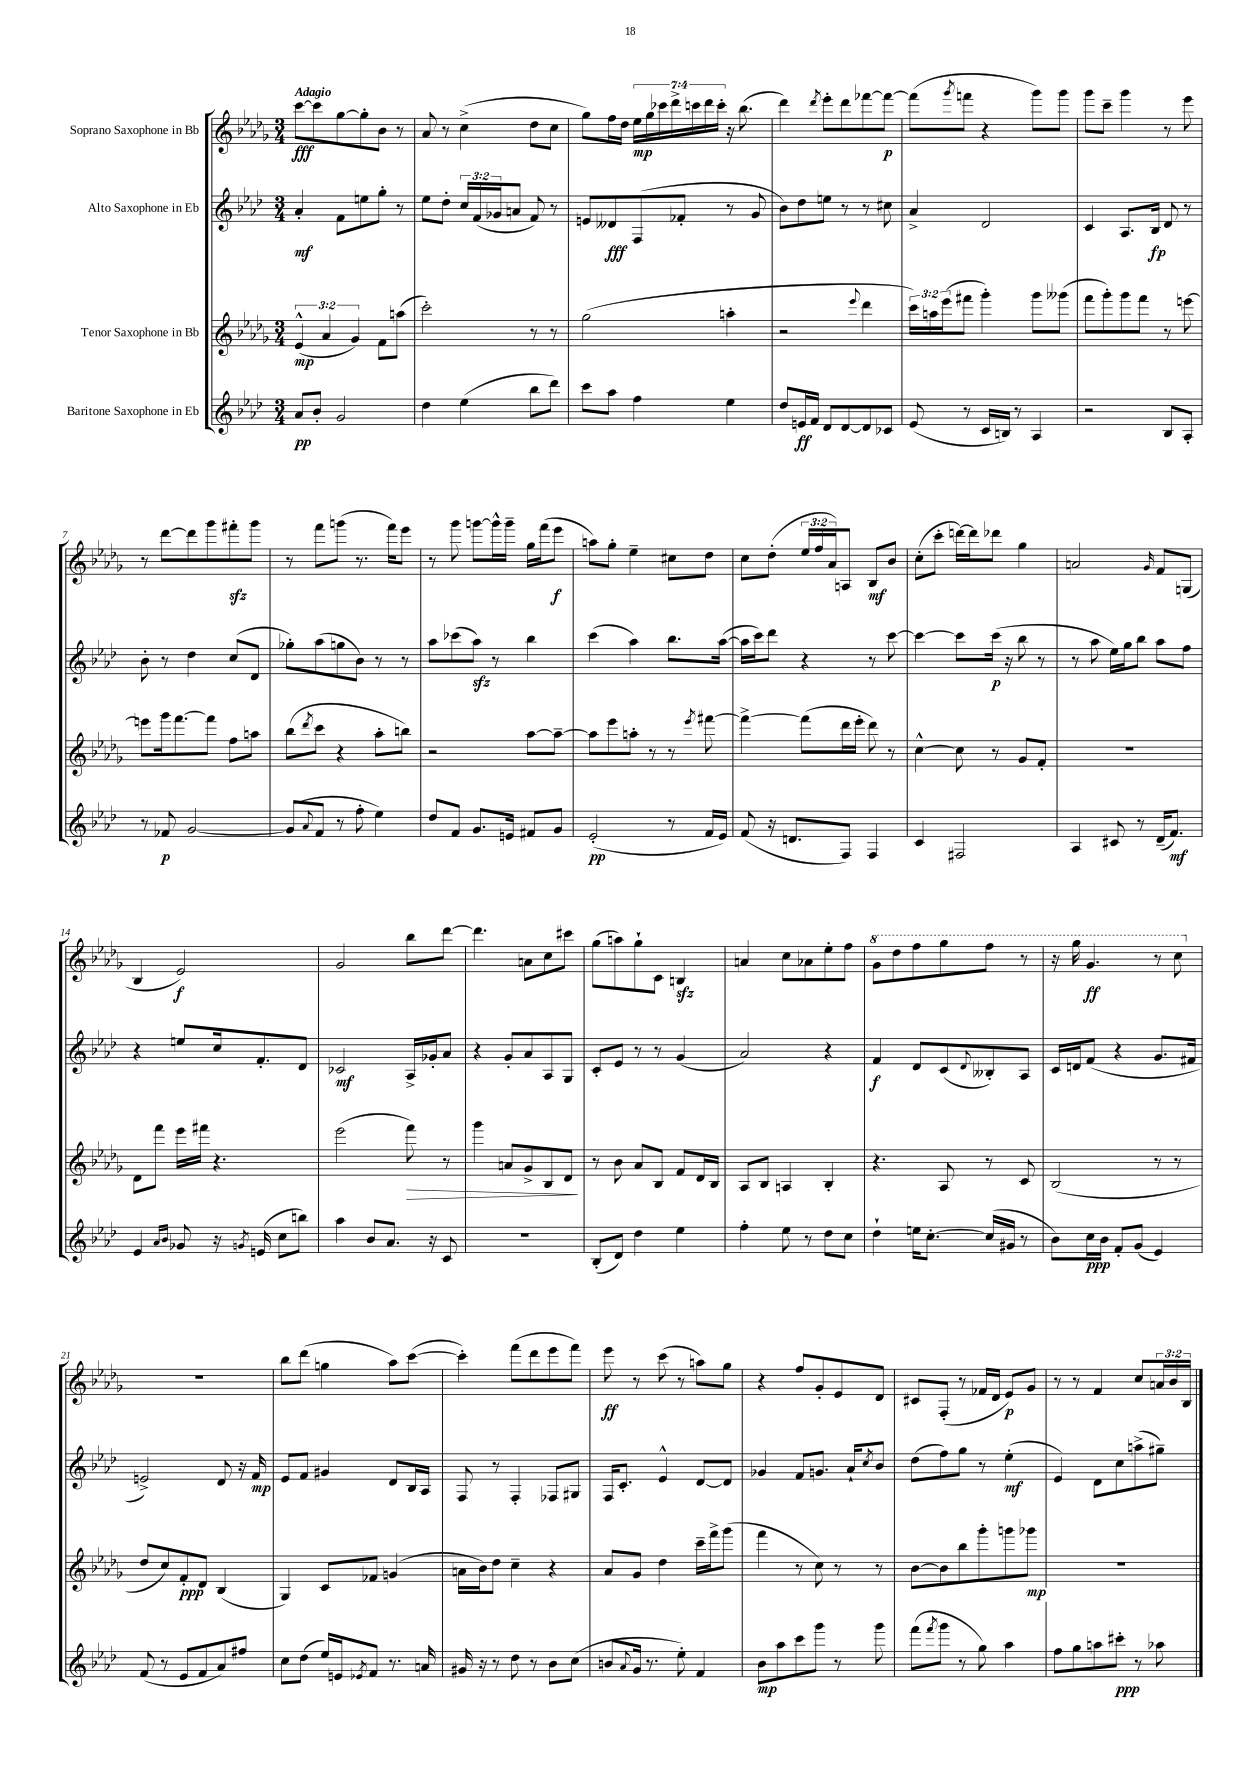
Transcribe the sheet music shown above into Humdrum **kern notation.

**kern	**kern	**kern	**kern
*staff4	*staff3	*staff2	*staff1
*clefG2	*clefG2	*clefG2	*clefG2
*k[b-e-a-d-]	*k[b-e-a-d-g-]	*k[b-e-a-d-]	*k[b-e-a-d-g-]
*M3/4	*M3/4	*M3/4	*M3/4
8a-/L	(6e-^^/	4a-'/	[8ccc\L
8b-'/J	.	.	8ccc\]
.	6a-/	.	.
2g/	.	8f\L	[8gg-\
.	6g-/)	.	.
.	.	8ee\	8gg-'\]
.	8f\L	8gg'\J	8b-\J
.	(8aa\J	8r	8r
=	=	=	=
4dd-\	2ccc'\)	8ee-\L	8a-/
.	.	8dd-'\J	8r
(4ee-\	.	24cc/LL	(4cc^\
.	.	(24f/	.
.	.	24g-/J	.
.	.	8a/J	.
8bb-\L	8r	8f/)	8dd-\L
8ddd-\J)	8r	8r	8cc\J
=	=	=	=
8ccc\L	(2gg-\	8e/L	8gg-\L)
8aa-\J	.	8d--/	16ff\L
.	.	.	16dd-\JJ
4ff\	.	(8F/	28ee-\LL
.	.	.	28gg-\
.	.	.	28ccc-\
.	.	.	28ddd-^\
.	.	8f-'/J	.
.	.	.	28ccc\
.	.	.	28ddd-\
.	.	.	28ccc'\JJ
4ee-\	4aa'\	8r	16r
.	.	.	(8.bb-\
.	.	8g/	.
=	=	=	=
8dd-/L	2r	8b-\L)	4ddd-\)
16e/L	.	8dd-\	.
16f/JJ	.	.	.
.	.	.	8qddd-/
8d-/L	.	8ee\J	8eee-'\L
[8d-/	.	8r	8ddd-\
.	8qqeee-/	.	.
8d-/]	4ddd-\	8r	[8fff-\
8c-/J	.	8cc#\	8fff-\_J
=	=	=	=
(8e-/	24ccc\LL)	4a-^/	(8fff-\]L
.	24aa\	.	.
.	(24eee-\J	.	.
.	.	.	8qggg-/
8r	8fff#\J	.	8fff\J
16c/LL	4ggg-'\)	2d-/	4r
16B/JJ)	.	.	.
8r	.	.	.
4A-/	8ggg-\L	.	8ggg-\L)
.	(8ggg--\J	.	8ggg-\J
=	=	=	=
2r	8fff\L	4c/	8ggg-\L
.	8ggg-'\)	.	8ccc~\J
.	8ggg-\	8.A-/L	4ggg-\
.	8fff\J	.	.
.	.	16B-/Jk	.
8B-/L	8r	8d-/	8r
8A-'/J	[8eee\	8r	8eee-\
=	=	=	=
8r	8eee\]L	8b-'\	8r
8f-/	16ggg-\k	8r	[8ddd-\L
.	[8.fff\	.	.
[2g/	.	4dd-\	8ddd-\]
.	8fff\]J	.	8ggg-\
.	8ff\L	(8cc/L	8fff#'\
.	8aa\J	8d-/J	8ggg-\J
=	=	=	=
(8g/]L	(8bb-\L	8gg-'\L)	8r
8qqa-/	8qddd-/	.	.
8f/J	8ccc\J	(8aa-\	8fff\L
8r	4r	8gg\	(8ggg\J
8ff'\	.	8b-\J)	8.r
4ee-\)	8aa-'\L	8r	.
.	.	.	16fff\LK)
.	8bb\J)	8r	8eee-\J
=	=	=	=
8dd-/L	2r	8aa-\L	8r
8f/J	.	(8ccc-\	8ggg-\
8.g/L	.	8aa-\J)	[8ggg\L
.	.	8r	16ggg^^\]L
16e/Jk	.	.	16ggg~\JJ
8f#/L	[8aa-\L	4bb-\	16gg-\LL
.	.	.	(16fff\J
8g/J	8aa-~\_J	.	8eee-\J
=	=	=	=
(2e-'/	8aa-\]L	(4ccc\	8aa\L)
.	8eee-\	.	8gg-'\J
.	8aa'\J	4aa-\)	4ee-~\
.	8r	.	.
8r	8r	8.bb-\L	8cc#\L
.	8qeee-/	.	.
16f/LL	[8fff#\	.	8dd-\J
16e-/JJ)	.	([16aa-\Jk	.
=	=	=	=
(8f/	4fff#^\_	16aa-\]LL	8cc\L
.	.	16ccc\J)	.
16r	.	8ddd-\J	(8dd-'\J
8.d/L	.	.	.
.	(8fff#\]L	4r	24ee-/LL
.	.	.	24ff/
.	.	.	24a-/J)
8F/J)	16ddd-\L	.	8A/J
.	16eee-'\JJ	.	.
4F/	8ddd-\)	8r	8B-/L
.	8r	[8ccc\	8b-/J
=	=	=	=
4c/	[4cc^^\	4ccc\_	(8cc'\L
.	.	.	8ccc'\J
2F#/	8cc\]	8ccc\]L	[16ddd\LL)
.	.	.	16ddd\]J
.	8r	(16ccc\Jk	8ddd-\J
.	.	16r	.
.	8g-/L	8bb-\	4gg-\
.	8f'/J	8r	.
=	=	=	=
4A-/	2.r	8r	2a/
.	.	8aa-\	.
8c#/	.	16ee-\LL)	.
.	.	16gg\J	.
8r	.	8bb-\J	.
.	.	.	16qqg-/
(16d-~/LK	.	8aa-\L	8f/L
8.f/J)	.	.	.
.	.	8ff\J	(8G/J
=	=	=	=
4e-/	8d-\L	4r	4B-/
.	8fff\J	.	.
16qqa-/LL	.	.	.
16qqb-/JJ	.	.	.
8g-/	16eee-\LL	8ee/L	2e-/)
.	16fff#\JJ	.	.
16r	4.r	16cc/k	.
8qg/	.	.	.
(16e/	.	8.f'/	.
8cc\L	.	.	.
8bb\J)	.	8d-/J	.
=	=	=	=
4aa-\	(2eee-\	2c-/	2g-/
8b-/L	.	.	.
8.a-/J	.	.	.
.	8fff\)	16A-^/LL	8bb-\L
16r	.	16g-'/J	.
8c/	8r	8a-/J	[8ddd-\J
=	=	=	=
2.r	4ggg-\	4r	4.ddd-\]
.	8a/L	8g'/L	.
.	8g-^/	8a-/	8a\L
.	8B-/	8A-/	8cc\
.	8d-/J	8G/J	8ccc#\J
=	=	=	=
(8B-'/L	8r	8c'/L	(8gg-\L
8d-/J)	8b-\	8e-/J	8aa\)
4dd-\	8a-/L	8r	8gg-`\
.	8B-/J	8r	8c\J
4ee-\	8f/L	(4g/	4B/
.	16d-/L	.	.
.	16B-/JJ	.	.
=	=	=	=
4ff'\	8A-/L	2a-/)	4a/
.	8B-/J	.	.
8ee-\	4A/	.	8cc\L
8r	.	.	8a-\
8dd-\L	4B-'/	4r	8ee-'\
8cc\J	.	.	8ff\J
=	=	=	=
4dd-`\	4.r	4f/	8gg-\L
.	.	.	8ddd-\
16ee\LK	.	8d-/L	8fff\
[8.cc'\J	.	.	.
.	8A-/	(8c/	8ggg-\
.	.	8qqd-/	.
(16cc/]LL	8r	8B--'/)	8fff\J
16g#/JJ	.	.	.
8r	8c/	8A-/J	8r
=	=	=	=
8b-\L)	(2B-/	16c/LL	16r
.	.	16d/J	16ggg-\
16cc\L	.	(8f/J	4.gg-/
16b-\JJ	.	.	.
8f'/L	.	4r	.
(8g/J	.	.	.
4e-/)	8r	8.g/L	8r
.	8r	.	8ccc\
.	.	16f#/Jk	.
=	=	=	=
(8f/	8dd-/L	2e^/)	2.r
8r	8cc/)	.	.
8e-/L	8f'/	.	.
8f/	8d-/J	.	.
8a-/)	(4B-/	8d-/	.
8ff#/J	.	16r	.
.	.	16f/	.
=	=	=	=
8cc\L	4G-/)	8e-/L	8bb-\L
(8dd-\J	.	8f/J	(8ddd-\J
16ee-/LL)	8c/L	4g#/	4gg\
16e/J	.	.	.
8qe-/	.	.	.
8f/J	8f-/J	.	.
8.r	(4g/	8d-/L	8aa-\L)
.	.	16B-/L	([8ccc\J
16a/	.	16A-/JJ	.
=	=	=	=
16g#/	16a\LL	8F/	4ccc'\])
16r	16b-\J)	.	.
8r	8dd-\J	8r	.
8dd-\	4cc~\	4F'/	(8fff\L
8r	.	.	8ddd-\
8b-\L	4r	8F-/L	8eee-\
(8cc\J	.	8G#/J	8fff\J)
=	=	=	=
8b/L	8a-/L	16F/LK	8eee-\
.	.	8.c'/J	.
8qqa-/	.	.	.
16g/Jk	8g-/J	.	8r
8.r	.	.	.
.	4dd-\	4e-^^/	(8ccc\
8ee-'\)	.	.	8r
4f/	16ccc~\LL	[8d-/L	8aa\L)
.	16fff^\J	.	.
.	(8ggg-\J	8d-/]J	8gg-\J
=	=	=	=
8b-\L	4fff\	4g-/	4r
8aa-\	.	.	.
8ccc\	8r	8f/L	8ff/L
8ggg\J	8cc\)	8.g/J	8g-'/
8r	8r	.	8e-/
.	.	16a-`/LK	.
.	.	8qcc/	.
8ggg\	8r	8b-/J	8d-/J
=	=	=	=
(8fff\L	[8b-\L	(8dd-\L	8c#/L
8qfff/	.	.	.
8ggg\J	8b-\]	8ff\)	(8F'/J
8r	8bb-\	8gg\J	8r
8gg\)	8ggg-'\	8r	16f-/LL
.	.	.	16d-/JJ
4aa-\	8ggg\	(4ee-'\	8e-/L)
.	8ggg-\J	.	8g-/J
=	=	=	=
8ff\L	2.r	4e-/)	8r
8gg\	.	.	8r
8aa\	.	8d-\L	4f/
8ccc#'\J	.	8cc\	.
8r	.	(8aa^\	8cc/L
8aa-\	.	8gg#~\J)	24a/L
.	.	.	24b-/
.	.	.	24B-/JJ
==	==	==	==
*-	*-	*-	*-
